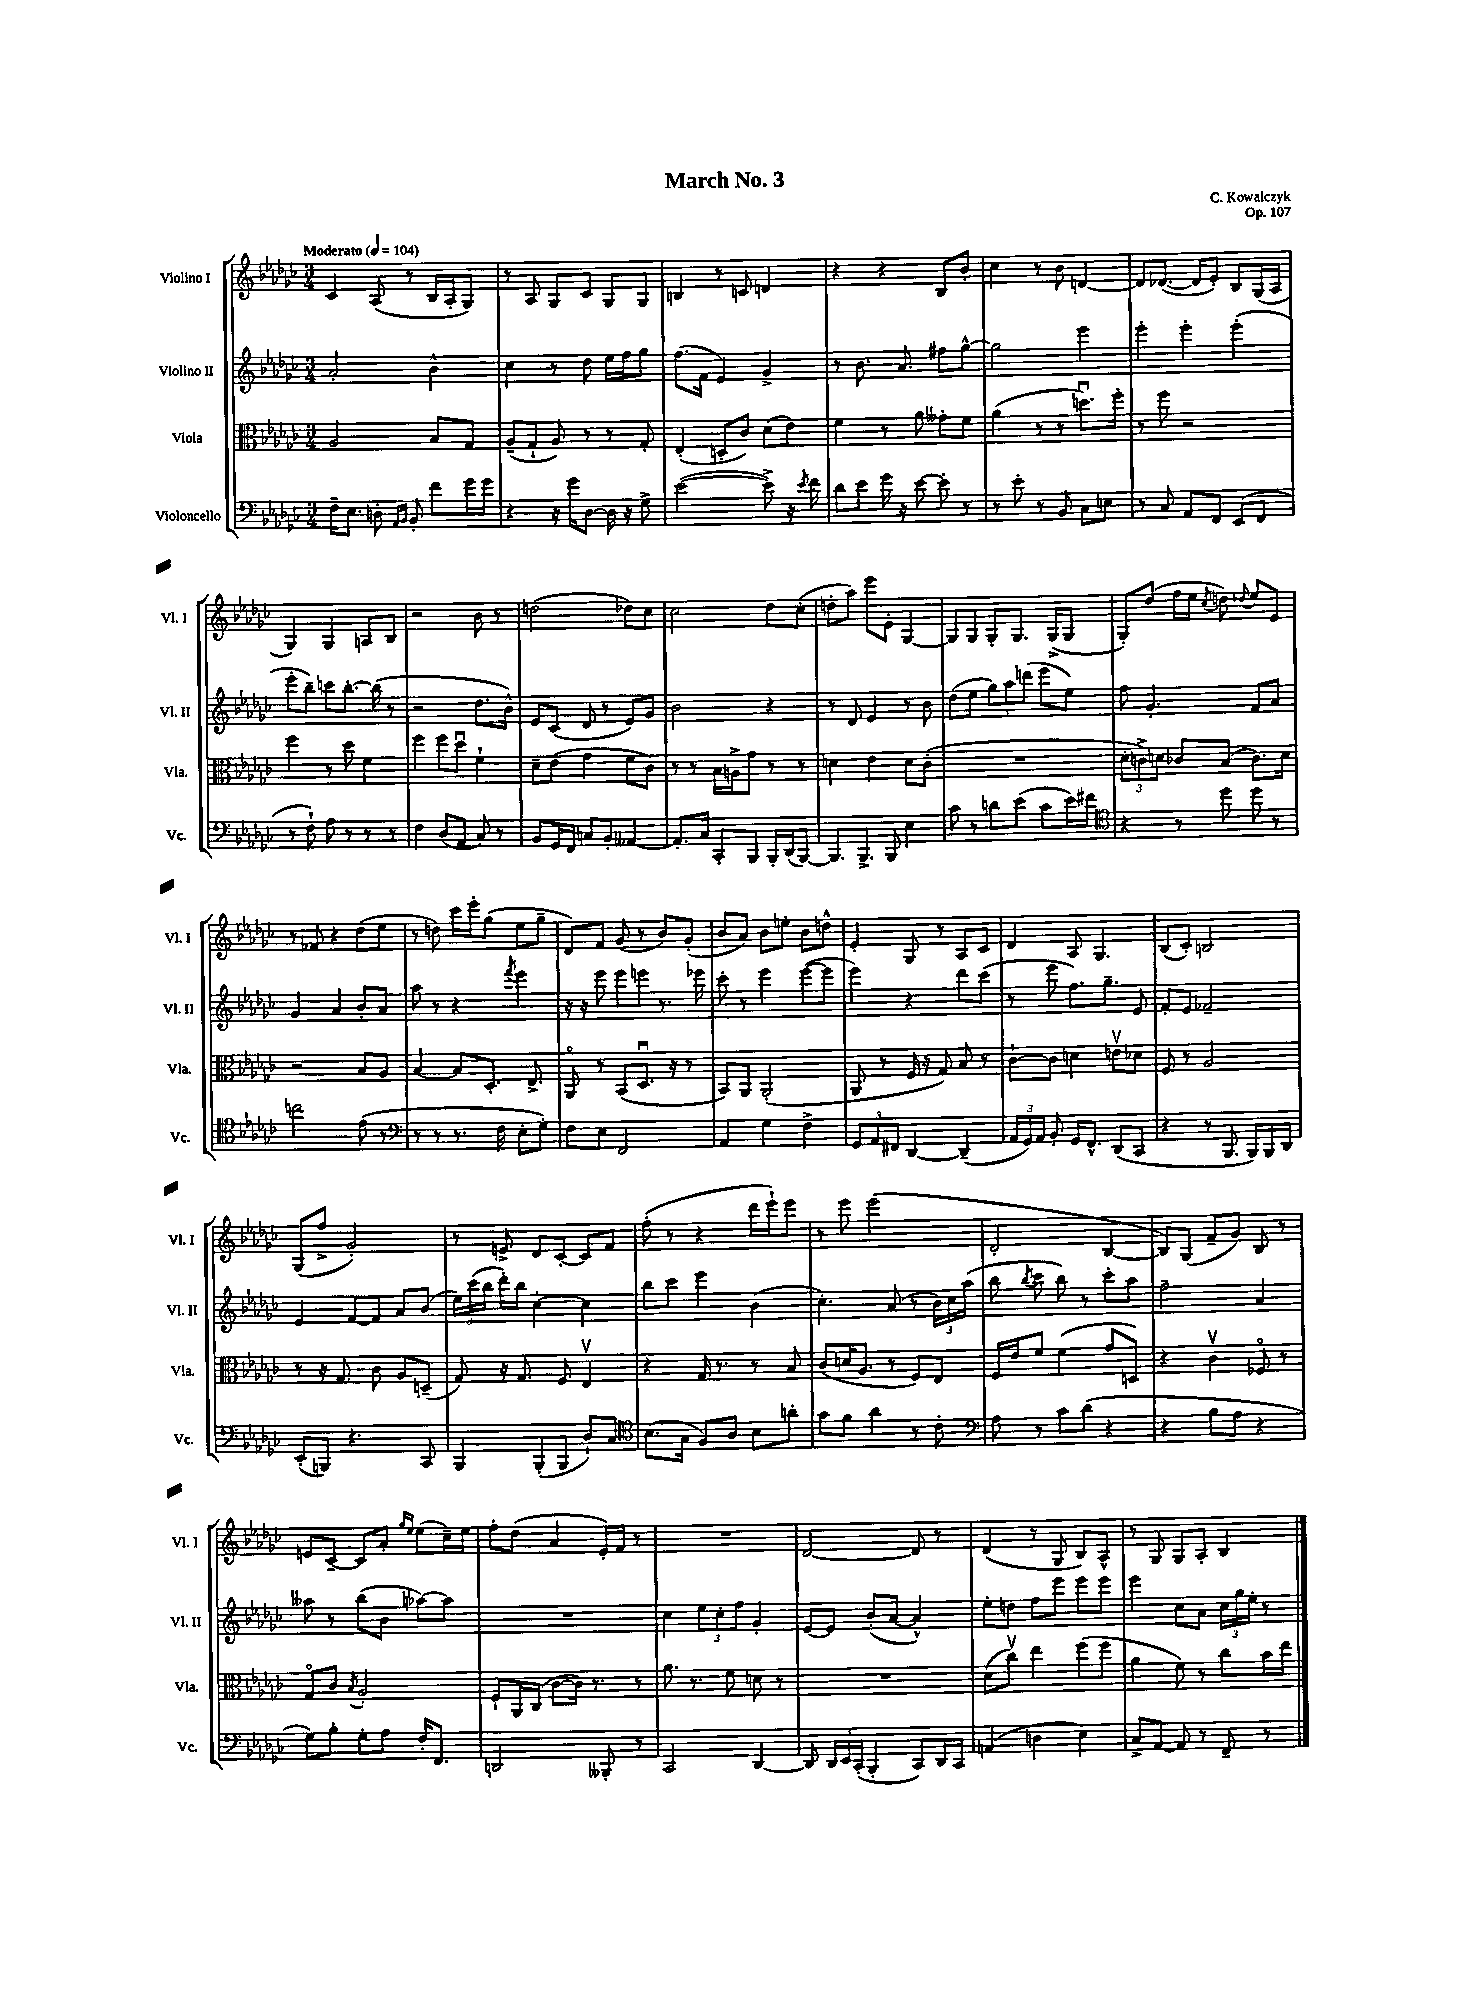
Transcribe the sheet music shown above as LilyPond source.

\header { title = "March No. 3" composer = "C. Kowalczyk" opus = "Op. 107" }
<<
\new StaffGroup <<
\new Staff = "s0" \with { instrumentName = "Violino I" shortInstrumentName = "Vl. I" } {
    \clef treble \key ges \major \numericTimeSignature \time 3/4 \tempo "Moderato" 4 = 104
    \autoBeamOff ces'4 aes8( r8 bes16[ aes16-. ges8]) |
    r8 aes8 ges8[ ces'8] ges8[ ges8] |
    b4 r8 c'8 d'4 |
    r4 r4 bes8[ bes'8]-. |
    ces''4 r8 bes'8 d'4~ |
    d'8[ des'8.]~( des'16[ ees'8]-.) bes8[ ges16( aes16] |
    ges4) ges4 a8[ bes8] |
    r2 bes'8 r8 |
    d''2( des''8[) ces''8] |
    ces''2 des''8[ ces''8]-.( |
    d''8[-. aes''8]) ees'''8[ ees'8]-. ges4~ |
    ges8[ ges8] ges8[-. ges8.] ges16[->( ges8] |
    ges8[-.) des''8]( f''16[ ees''16] \acciaccatura { ces''8 } d''8) \appoggiatura { des''8 } ees''8[ ees'8] |
    r8 fes'8 r4 des''8[( ees''8] |
    r8 d''8) ces'''16[ ees'''16-. ges''8]( ees''8[ ges''8]-- |
    des'8[) f'8] ges'8( r8 bes'8[) ges'8]-.( |
    bes'8[ aes'8]) bes'8[ e''8]-. bes'8[ d''8]-^ |
    ees'4-. ges8 r8 aes8[ ces'8] |
    des'4 aes8 ges4. |
    bes8[( ces'8]-.) b2 |
    ges8[( f''8]-> ges'2-.) |
    r8 e'8-> des'8[ ces'8]~-. ces'8[ f'8] |
    f''8-.( r8 r4 des'''16[ ees'''16-!) ees'''8] |
    r8 ees'''8 ees'''2( |
    des'2-. bes4~ |
    bes8[) ges8]( f'8[-- ges'8]) bes8 r8 |
    e'8[ ces'8]~-- ces'8[ aes'8]-. \grace { ges''16[ ees''16] } ees''8[( ces''16--) ees''16] |
    f''8[-. des''8]( aes'4 ees'16[-.) f'16] r8 |
    R2. |
    des'2~ des'8 r8 |
    des'4( r8 ges8 bes8[) aes8]-^ |
    r8 ges8 ges8[ aes8]-. bes4 \bar "|." |
}
\new Staff = "s1" \with { instrumentName = "Violino II" shortInstrumentName = "Vl. II" } {
    \clef treble \key ges \major \numericTimeSignature \time 3/4
    \autoBeamOff aes'2-. bes'4-^ |
    ces''4 r8 des''8 ees''16[ f''16 ges''8] |
    f''8.[( f'16] ees'4) ges'4-> |
    r8 bes'8. aes'8. fis''8[ ges''8]~-^ |
    ges''2 ees'''4 |
    ees'''4-. ees'''4-. ees'''4-.( |
    ees'''8[-. bes''8]--) c'''8[ bes''8.]~-. bes''16( r8 |
    r2 des''8.[ bes'16]-^) |
    ees'8[ ces'8]( des'8 r8 ees'8[) ges'8] |
    bes'2 r4 |
    r8 des'8 ees'4 r8 bes'8 |
    des''8[( ees''8] \tuplet 3/2 { ges''8[) aes''8 d'''8]( } ees'''8[ ees''8]) |
    f''8 ges'4.-. f'8[ aes'8] |
    ges'4 aes'4 bes'8[-. aes'8] |
    aes''8 r8 r4 \acciaccatura { f'''8 } ees'''4 |
    r16 r16 ees'''8 ees'''8[ e'''8] r8. ees'''16 |
    ces'''8-. r8 ees'''4 ees'''8[~( ees'''8] |
    ees'''4) r4 des'''8[ ces'''8]( |
    r8 ees'''8 f''8.[) ges''8.]-- ees'8 |
    f'8[-. ees'8] fes'2-- |
    ees'4 f'8[~ f'8] aes'8[ bes'8]( |
    \tuplet 3/2 { ees''16[) ces'''16( bes''16] } des'''16[-.) bes''16] ces''4~-. ces''4 |
    bes''8[ ces'''8] ees'''4 bes'4( |
    ces''4.-.) aes'8( r8 \tuplet 3/2 { bes'16[) ces''16 aes''16]( } |
    bes''8 \acciaccatura { bes''8 } ces'''8 bes''8) r8 ces'''8[-. aes''8] |
    f''2-- aes'4 |
    aeses''8 r8 bes''8[( bes'8] aes''8[~) aes''8] |
    R2. |
    ces''4 \tuplet 3/2 { ees''8[ ces''8-. f''8] } ges'4-. |
    ees'8[~ ees'8] bes'8[-.( aes'8]~ aes'4-^) |
    ees''8[-. d''8] f''8[ ees'''8] ees'''8[ ees'''8] |
    ees'''4 ces''8[ aes'8] \tuplet 3/2 { ces''16[ ges''16 ees''16]-. } r8 \bar "|." |
}
\new Staff = "s2" \with { instrumentName = "Viola" shortInstrumentName = "Vla." } {
    \clef alto \key ges \major \numericTimeSignature \time 3/4
    \autoBeamOff aes2 bes8[ ges8] |
    aes8[--( ges8]-! aes8) r8 r8 ges8-. |
    ees4-.( d8[-. ces'8]) des'8[( ees'8]) |
    f'4 r8 aes'8 geses'8[-. f'8] |
    aes'4( r8 r8 d''8.[\downbow) f''16]-. |
    r8 f''8 r2 |
    f''4 r8 des''8 f'4 |
    f''4 f''8[ des''8]\downbow f'4-! |
    des'8[-- ees'8]( ges'4 f'8[ ces'8]) |
    r8 r8 bes16[ a16-> ges'8] r8 r8 |
    d'4 ees'4 d'8[ ces'8]-.( |
    R2. |
    \tuplet 3/2 { des'8[-. c'8->) d'8] } ces'8[ bes8]( ces'8.[) d'16] |
    r2 bes8[ aes8] |
    bes4~ bes8[ des8.]-. ees8.-> |
    aes,8\flageolet r8 bes,8[( des8.]\downbow r16 r8 |
    bes,8[) aes,8] aes,2-.( |
    aes,8 r8 f16 r16 ges8) bes8 r8 |
    ces'8[~-! ces'8] d'4 e'8[\upbow des'8] |
    f8 r8 aes2 |
    r8 r16 ges8. ces'8 aes8[ d8]--( |
    ges8) r16 ges8. f8 ees4\upbow |
    r4 ges16 r8. r8 bes8 |
    ces'8[( d'16 aes8.] r8 f8[) ees8] |
    f16[ ees'16 f'8] f'4( ges'8[ d8]) |
    r4 ces'4\upbow fes8\flageolet r8 |
    ges8[\flageolet ces'8] \acciaccatura { bes8 } aes2-. |
    f8[-! aes,16 ces16]( ces'8[~ ces'16]) r8. r8 |
    aes'8. r8. f'8 d'8 r8 |
    R2. |
    des'8[( ces''8]\upbow) ees''4 f''8[( f''8] |
    aes'4 f'8) r8 ces''8[ bes'16 ees''16] \bar "|." |
}
\new Staff = "s3" \with { instrumentName = "Violoncello" shortInstrumentName = "Vc." } {
    \clef bass \key ges \major \numericTimeSignature \time 3/4
    \autoBeamOff f16[-- ees8.] d8-. \grace { aes,16[ bes,16] } bes,8-. f'8[ ges'16 ges'16] |
    r4 r16 ges'16[ des8]~ des16 r16 ges8-> |
    ees'2~( ees'8->) r16 \acciaccatura { ees'8 } f'16 |
    des'8[ ees'8] ges'16 r16 ees'8~ ees'8-. r8 |
    r8 ees'8-. r8 bes,8 ces8[ e8] |
    r8 ces8 aes,8[ f,8] ees,8[( f,8] |
    r8 f8-!) aes8 r8 r8 r8 |
    f4 des8[( aes,8] ces8) r8 |
    bes,8[ ges,16 f,16] c8[ bes,8]-. aeses,4~ |
    aeses,8.[-. ces16] ces,8[-. bes,,8] bes,,16[-. des,16( bes,,8]~) |
    bes,,8.[ bes,,8.]-> bes,,8 ees4 |
    ces'8 r8 d'8[ ees'8]( ces'8[ ees'16) fis'16] |
    \clef tenor r4 r8 des''8 des''8 r8 |
    c''2 ees'8( r8 |
    \clef bass r8 r8 r8. f16 ees8[-. ges8]-.) |
    f8[ ees8] f,2 |
    aes,4 ges4 f4-> |
    \tuplet 3/2 { ges,8[ aes,8 fis,8] } des,4~ des,4--( |
    \tuplet 3/2 { aes,16[ ges,16) aes,16] } bes,8-. ges,16[ f,8.]-^ des,8[( ces,8] |
    r4 r8 bes,,8. bes,,16[) bes,,16 des,16] |
    ees,8[-.( b,,8]) r4. ces,8 |
    bes,,4 bes,,8[-.( bes,,8] des8[-!) ces8] |
    \clef tenor bes8.[( ges16] f8[) aes8] bes8[ a'8]-. |
    ges'8[ f'8] aes'4 r8 ces'8-. |
    \clef bass aes8 r8 ces'8[ des'8]( r4 |
    r4 bes8[ aes8] r4 |
    ges8[) bes8]-. ges8[-. aes8] f16[-. f,8.] |
    d,2 beses,,8-. r8 |
    ces,2 des,4~ |
    des,8 \tuplet 3/2 { des,16[ ees,16 ces,16]-.( } bes,,4-. ces,8[) des,16 ces,16] |
    a,4( d4 ees4) |
    ces8[-> aes,8]~ aes,8 r8 f,8-- r8 \bar "|." |
}
>>
>>
\layout { \context { \Score \remove "Bar_number_engraver" } }
